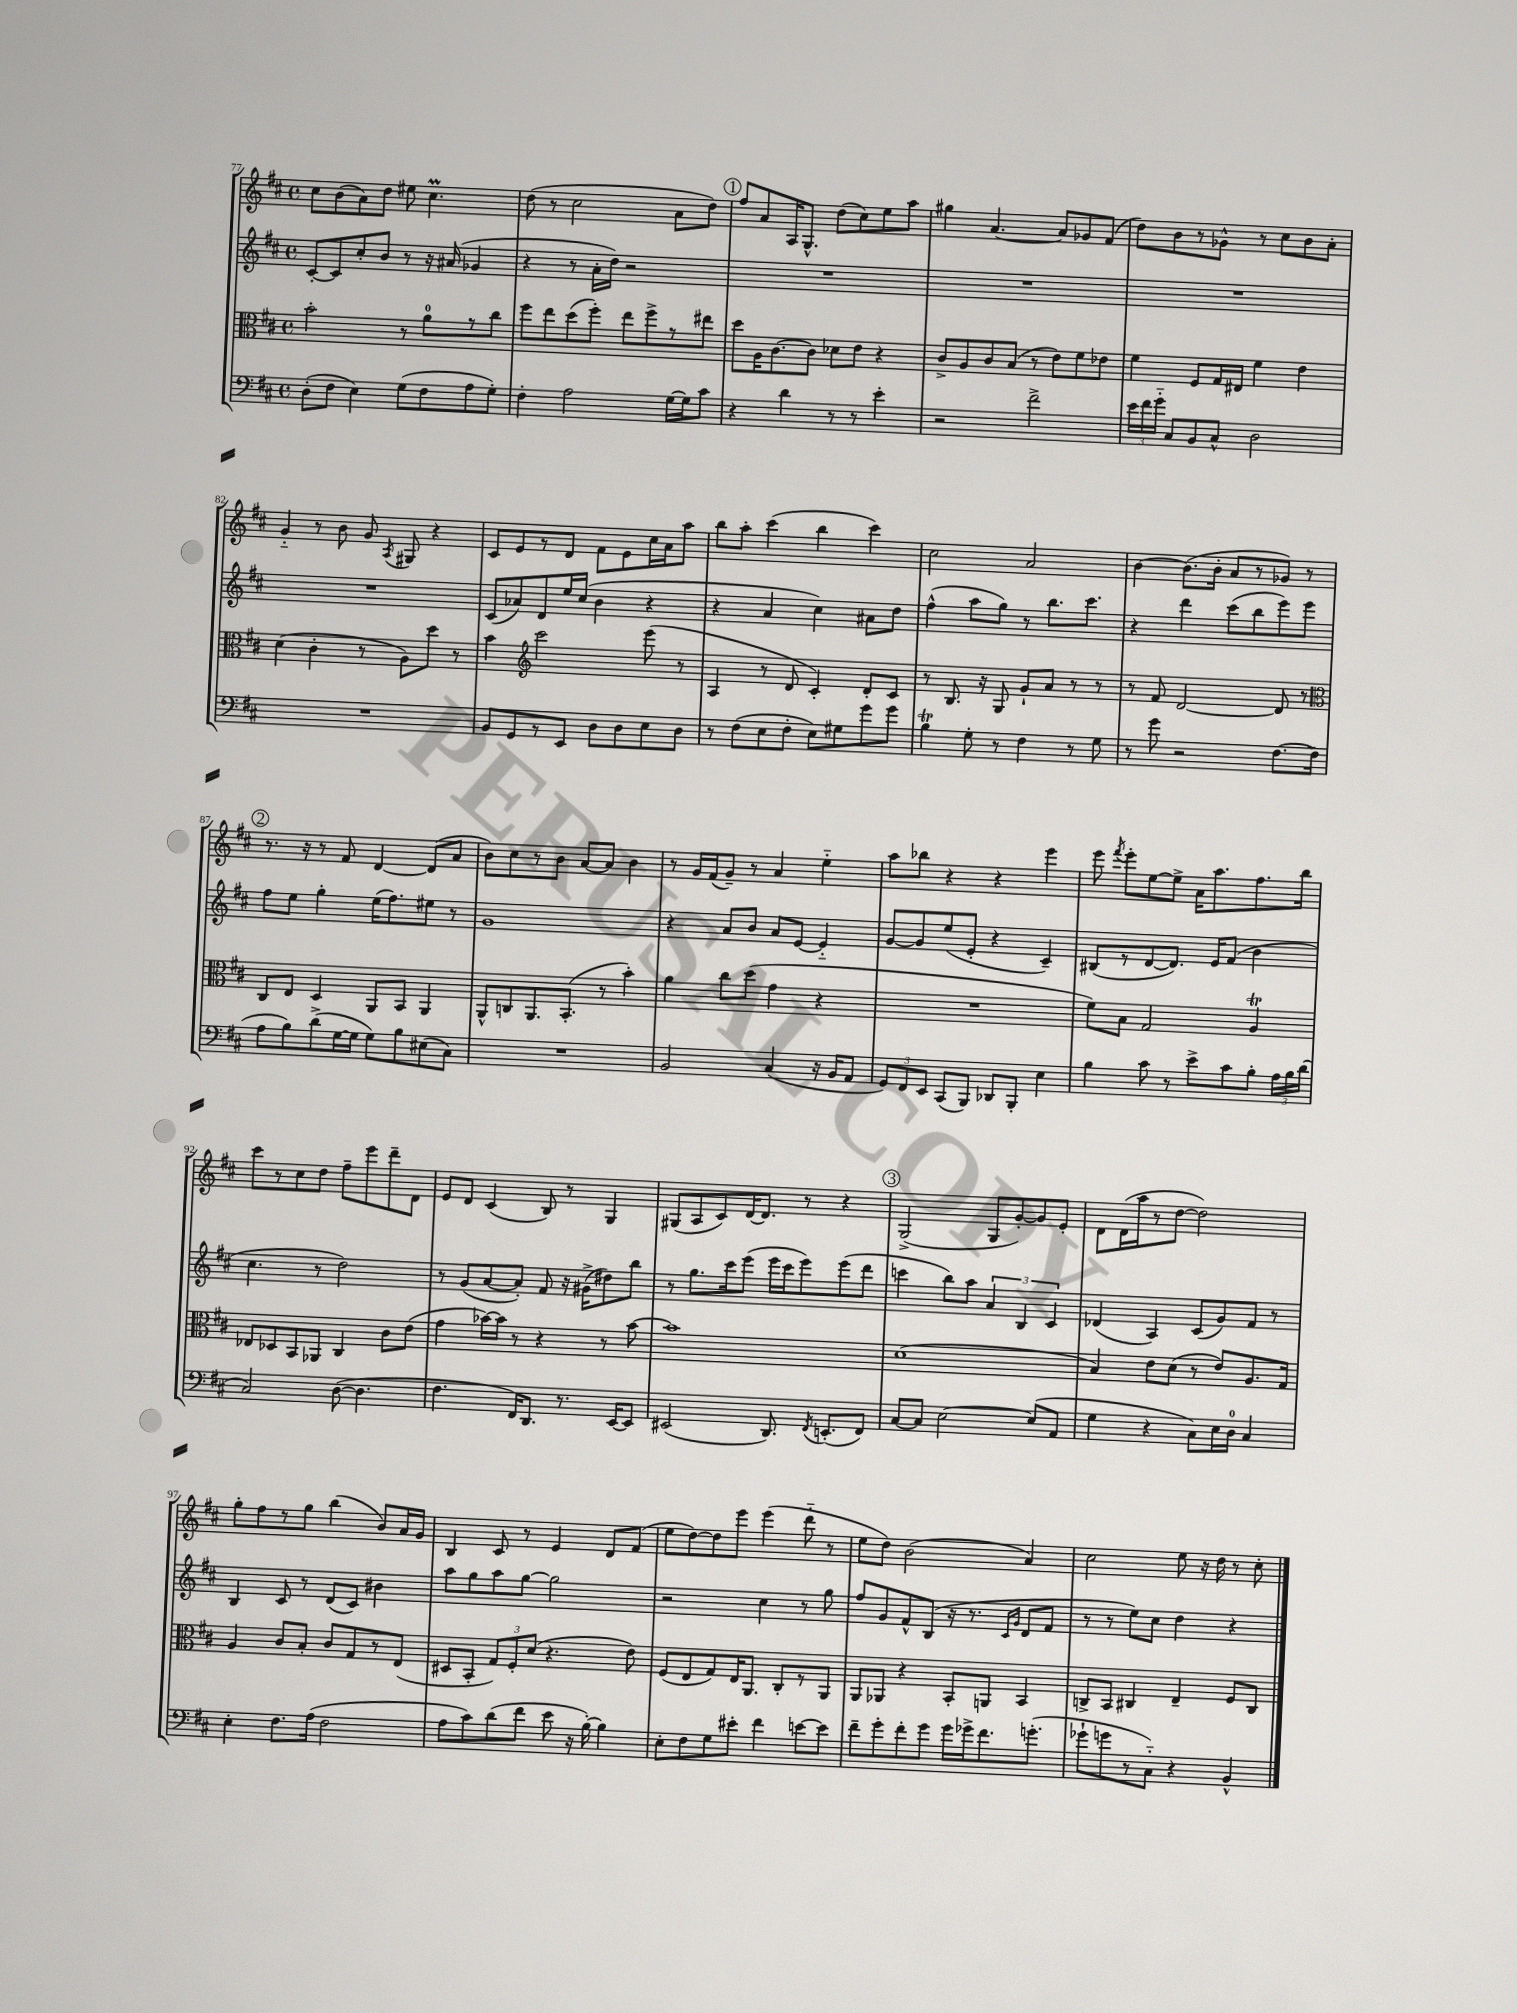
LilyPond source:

<<
\new StaffGroup <<
\new Staff = "s0" {
    \clef treble \key d \major \defaultTimeSignature \time 4/4
    \autoBeamOff cis''8[ b'8( a'8) d''8] eis''8 cis''4.\prall |
    d''8( r8 cis''2 a'8[ d''8]) |
    \mark \markup { \circle "1" } fis''8[ a'8 a16 g8.]-^ d''8[( cis''8) e''8 a''8] |
    gis''4 a'4.~ a'8[ ges'8 fis'8]( |
    d''8[) b'8 r8 ges'8]-^ r8 cis''8[ b'8 a'8]-. |
    g'4-_ r8 b'8 g'8 \acciaccatura { a8 } gis8 r4 |
    cis'8[ e'8 r8 d'8] fis'8[ e'8 cis''16 a'16 a''8] |
    b''8[ a''8]-. cis'''4( b''4 cis'''4) |
    cis''2 a'2 |
    b'4~ b'8.[( b'16]-. a'8[ r8 ges'8]) r8 |
    \mark \markup { \circle "2" } r8. r16 r8 fis'8 d'4~ d'8[( a'8] |
    b'8[) cis''8 r8 b'8] a'8[~ a'8] b'4 |
    r8 g'16[ fis'16( g'8]--) r8 a'4 e''4-_ |
    a''8[ bes''8] r4 r4 e'''4 |
    e'''8 \acciaccatura { fis'''8 } e'''8[-. e''8~ e''8]-> a'16[ a''8. fis''8. b''16] |
    cis'''8[ r8 cis''8 d''8] fis''8[-- e'''8 d'''8-- d'8] |
    e'8[ d'8] cis'4( b8) r8 g4 |
    gis8[( a8 cis'8) d'16~ d'8.] r8 r4 |
    \mark \markup { \circle "3" } g2->( g8[ g'8~-.) g'8 e'8]-. |
    d'8[ d'16( a''16 r8 d''8]~ d''2) |
    g''8[-. fis''8 r8 g''8] b''4( b'8[) a'16 g'16] |
    b4 cis'8 r8 e'4 d'8[ fis'8]( |
    e''8[ d''8~) d''8 e'''8] e'''4( d'''8-_ r8 |
    e''8[ d''8]) b'2( a'4) |
    cis''2 e''8 r16 d''16 r8 cis''8-. \bar "|." |
}
\new Staff = "s1" {
    \clef treble \key d \major \defaultTimeSignature \time 4/4
    \autoBeamOff cis'8[~-. cis'8 cis''8-. b'8] r8 r16 ais'16( ges'4 |
    r4 r8 a'16[-. d''16]) r2 |
    \mark \markup { \circle "1" } R1 |
    R1 |
    R1 |
    R1 |
    cis'8[( aes'8) d'8 e''16 cis''16]( b'4 r4 |
    r4 a'4 cis''4) ais'8[ d''8] |
    fis''4-^( a''8[ g''8]) r8 b''8.[ cis'''8.] |
    r4 d'''4 cis'''8[( b''8 e'''8) e'''8] |
    \mark \markup { \circle "2" } fis''8[ e''8] g''4-. e''16[( fis''8.) eis''8] r8 |
    g'1 |
    r4 a'8[ b'8] a'8[ e'8]~ e'4-_ |
    g'8[~ g'8 e''8( e'8]-. r4 cis'4--) |
    bis8[( r8 d'8~ d'8.]) e'16[ fis'8]( b'4 |
    cis''4. r8 d''2) |
    r8 g'8[( a'8~ a'8]-.) fis'8 r16 gis'16[->( dis''8) b''8] |
    r8 g''8.[ cis'''16 e'''8]( e'''16[ cis'''16 e'''8) e'''8( d'''8] |
    \mark \markup { \circle "3" } c'''4 b''8[) a''8] \tuplet 3/2 { a'4 b4 cis'4 } |
    des'4( a4) cis'8[( g'8) fis'8] r8 |
    b4 cis'8 r8 d'8[( cis'8]) bis'4 |
    a''8[ g''8 a''8 g''8]~ g''2 |
    r2 cis''4 r8 g''8 |
    fis''8[ g'8 fis'8-^ b8]( r16 r8. \grace { cis'16[ g'16] } d'8[ fis'8] |
    r8 r8 e''8[) cis''8] d''4 r4 \bar "|." |
}
\new Staff = "s2" {
    \clef alto \key d \major \defaultTimeSignature \time 4/4
    \autoBeamOff b'2-. r8 a'8[-0 r8 cis''8] |
    fis''8[ e''8 d''8( fis''8]-.) e''8[ fis''8-> r8 eis''8] |
    \mark \markup { \circle "1" } d''8[ a16 cis'8.~ cis'8] des'8[ e'8] r4 |
    cis'8[-> a8 cis'8 b8]( r8 e'8[) fis'8 ees'8] |
    fis'4 fis8[ g16 eis16] fis'4 e'4 |
    d'4( cis'4-. r8 a8[) d''8] r8 |
    b'4 \clef treble cis'''2 e'''8( r8 |
    a4 r8 d'8 cis'4-.) d'8[-. cis'8] |
    r8 b8. r16 g8 g'8[-! a'8] r8 r8 |
    r8 fis'8 d'2~ d'8 r8 |
    \mark \markup { \circle "2" } \clef alto cis8[ e8] d4 a,8[ b,8] a,4 |
    a,8[-^ c8 a,8. b,8.]-.( r8 b'4-.) |
    a'4 cis''8[ d''8]( g'4 r4 |
    R1 |
    fis'8[) b8] g2 a4\trill |
    ees8[ des8 b,8 aes,8] cis4 cis'8[ e'8]( |
    g'4 bes'16[~) bes'16] r8 r4 r8 bes'8~ |
    bes'1 |
    \mark \markup { \circle "3" } d'1( |
    b4) e'8[ d'8]( r8 e'8[) a8. g16] |
    a4 cis'8[ b8]-. cis'8[ g8 r8 e8]( |
    dis8[ b,8]-. \tuplet 3/2 { g8[) fis8-. d'8]( } r4. e'8) |
    fis8[( e8 g8) e16 a,8.] cis8[-. r8 a,8] |
    a,8[ aes,8] r4 b,8[-. a,8] b,4 |
    c8[-> b,8] cis4 e4-- fis8[ cis8] \bar "|." |
}
\new Staff = "s3" {
    \clef bass \key d \major \defaultTimeSignature \time 4/4
    \autoBeamOff d8[-.( fis8] e4) g8[( fis8 a8 g8]-.) |
    fis4-. a2 g16[~ g16 cis'8] |
    \mark \markup { \circle "1" } r4 d'4 r8 r8 e'4-. |
    r2 fis'2-> |
    \tuplet 3/2 { e'16[ fis'16 g'16]-_ } cis8[ b,8 cis8]-^ d2 |
    R1 |
    b,8[ g,8 r8 e,8] d8[ d8 e8 d8] |
    r8 fis8[( e8 fis8]-. e8[) gis8 g'8 g'8] |
    b4\trill g8-. r8 fis4 r8 g8 |
    r8 g'8 r2 fis8.[~ fis16]( |
    \mark \markup { \circle "2" } a8[ b8) d'8->( g16~ g16] g8[) b8 eis8( cis8]) |
    R1 |
    b,2 cis4( r16 b,16[ a,8] |
    \tuplet 3/2 { g,8[) fis,8 e,8] } cis,8[( b,,8]) des,8[ b,,8]-. e4 |
    b4 cis'8 r8 e'8[-> cis'8 b8]-. \tuplet 3/2 { a16[ b16 d'16]( } |
    cis2) d8~( d4. |
    fis4. fis,16[) d,8.] r8. e,16[~ e,8] |
    eis,2( d,8.) \acciaccatura { fis,8 } e,8.[-.( fis,8]) |
    \mark \markup { \circle "3" } cis8[~ cis8] e2~ e8[( a,8] |
    g4 r4 cis8[) e16 d16]-0 cis4 |
    e4-. fis8.[ a16]( fis2 |
    a8[ cis'8) d'8( fis'8] e'8 r16 b16~-.) b4 |
    e8[-. fis8 g8 eis'8]-. fis'4 e'8[~ e'8] |
    fis'8[-- g'8-. fis'8-. g'8] g'16[ ges'16-> fis'8. g'8.]-.( |
    ges'8[-! g'8 r8 cis8]-_) r4 b,4-^ \bar "|." |
}
>>
>>
\layout { \context { \Score currentBarNumber = #77 } }
